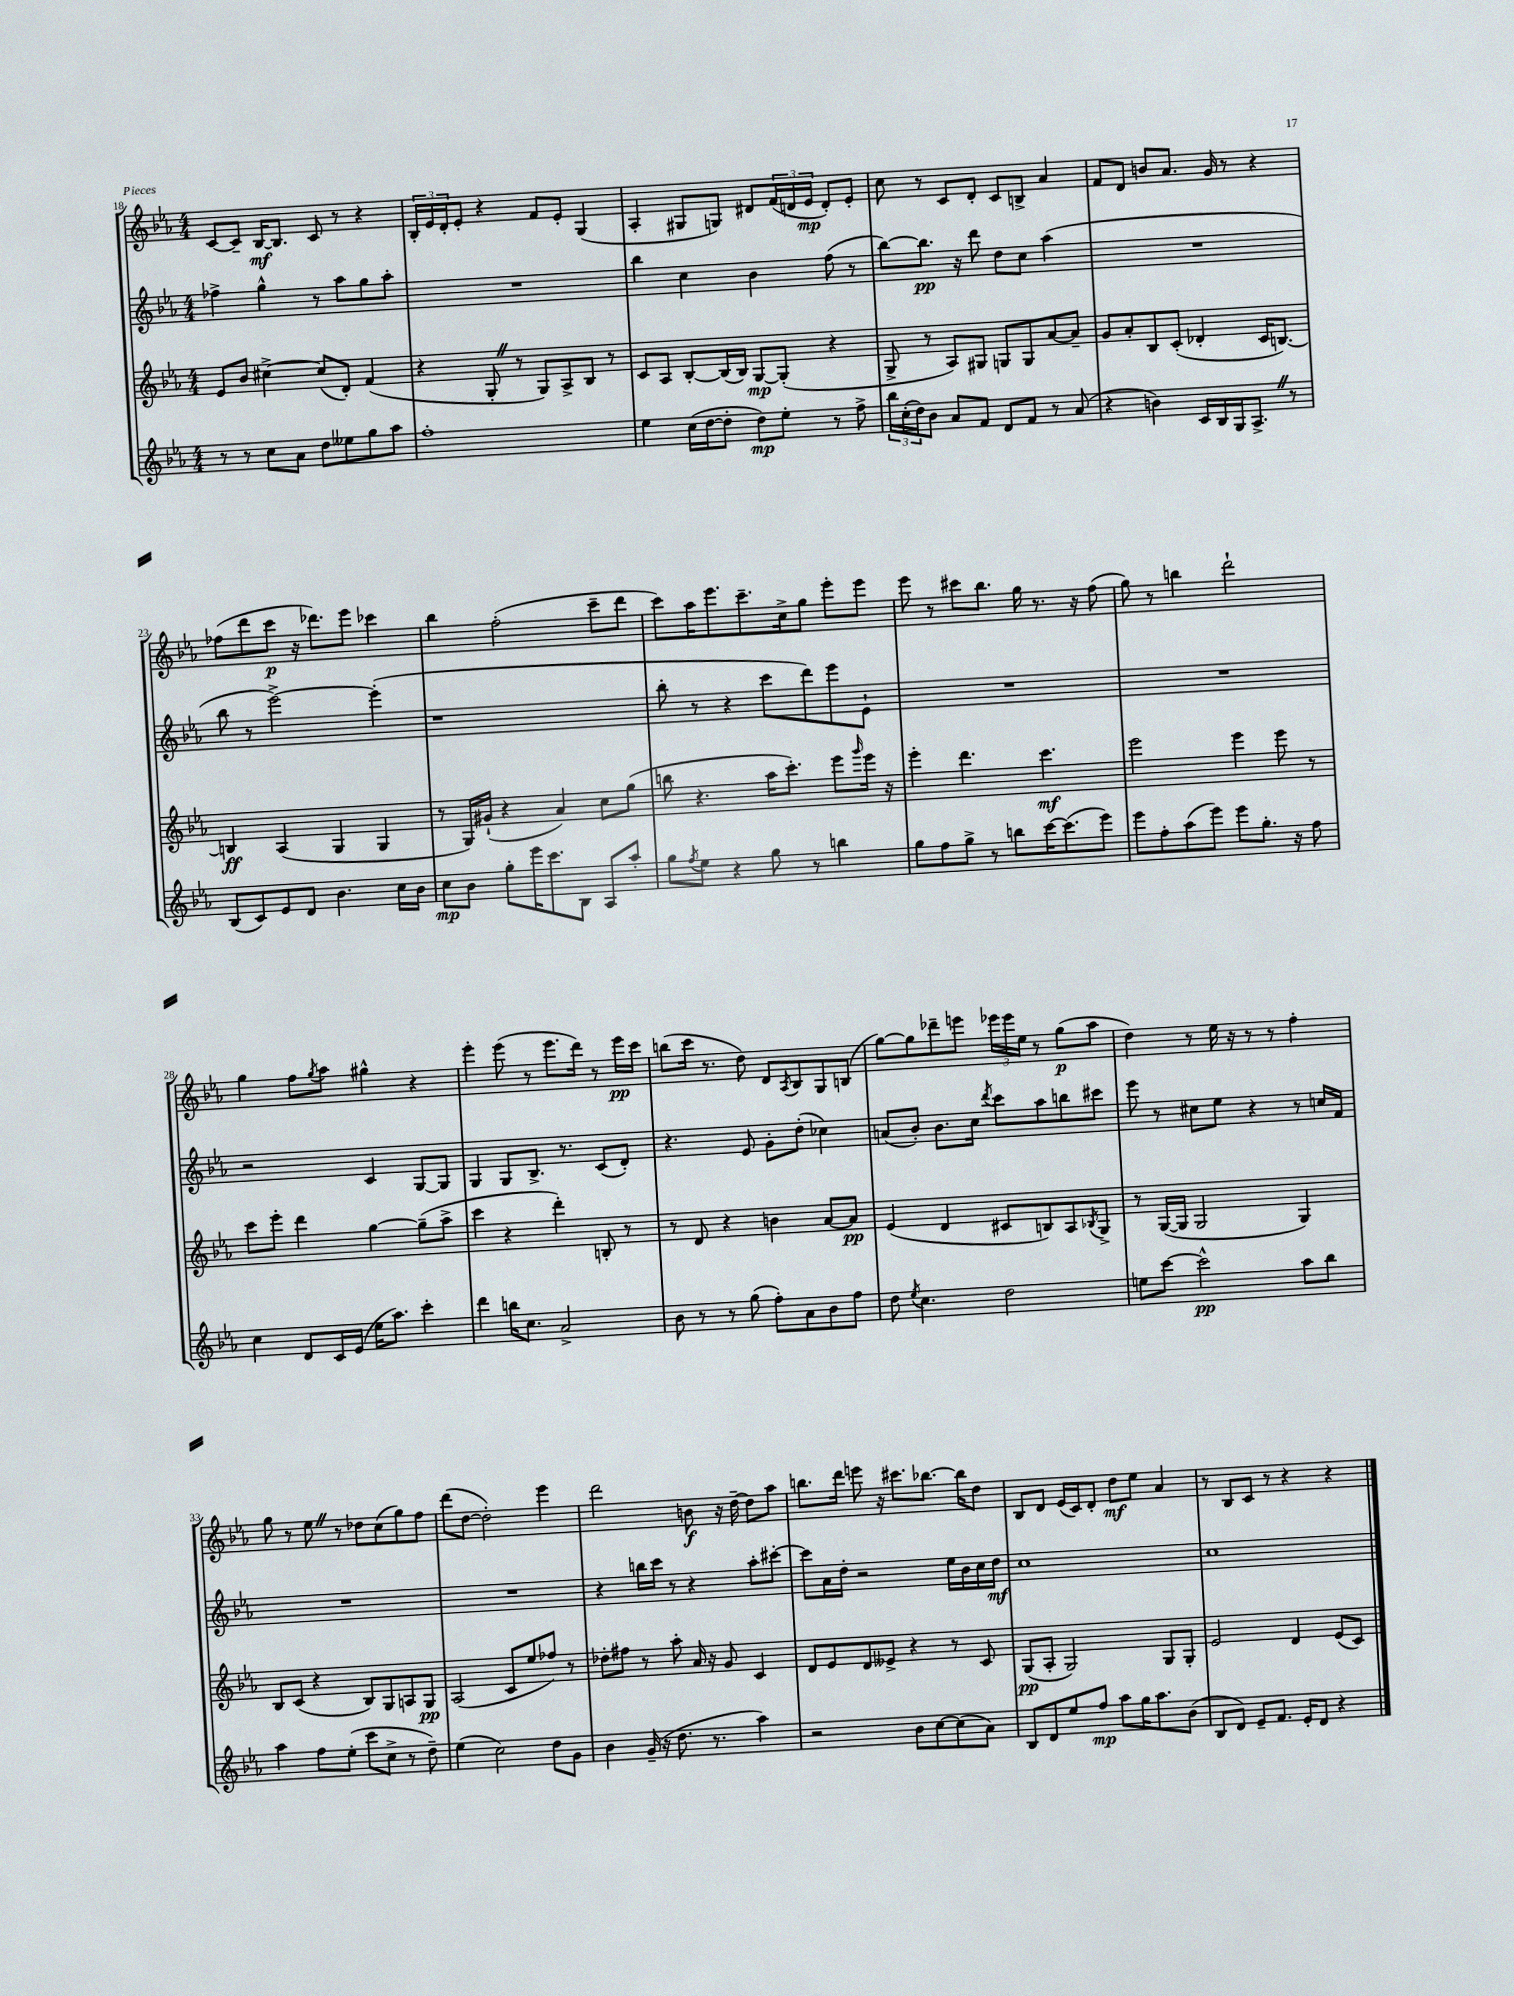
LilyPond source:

<<
\new StaffGroup <<
\new Staff = "s0" {
    \clef treble \key ees \major \numericTimeSignature \time 4/4
    c'8~ c'8-- bes16~\mf bes8. c'8 r8 r4 |
    \tuplet 3/2 { bes16-. ees'16 d'16-. } ees'8-. r4 f'8 ees'8-. g4( |
    aes4-. gis8 g8) dis'8 \tuplet 3/2 { f'16( d'16 ees'16\mp } d'8-.) ees'8-. |
    c''8 r8 c'8 d'8-. c'8 b8-> aes'4 |
    f'8 d'8 b'8 aes'8. g'16 r8 r4 |
    fes''8( d'''8 c'''8\p r16 des'''8.) ees'''8 ces'''4 |
    bes''4 f''2-.( c'''8-- d'''8 |
    c'''8) aes''16 ees'''8. c'''8.-- c''16-> g''8 ees'''8-. ees'''8 |
    ees'''8 r8 cis'''8 bes''8. g''16 r8. r16 f''8( |
    g''8) r8 b''4 d'''2-! |
    g''4 f''8 \acciaccatura { g''8 } aes''8 gis''4-^ r4 |
    ees'''4-. ees'''8( r8 ees'''8. d'''16) r8 ees'''16\pp c'''16 |
    b''8( c'''16 r8. d''8) d'8 \acciaccatura { aes8 } bes8 g8 b8( |
    g''8~) g''8 des'''8-- e'''8 \tuplet 3/2 { ees'''16 ees'''16 ees''16 } r8 g''8\p( aes''8 |
    d''4) r8 ees''16 r16 r8 r8 f''4-. |
    g''8 r8 ees''8 \once \override BreathingSign.text = \markup { \musicglyph "scripts.caesura.straight" } \breathe r8 des''8 c''8( g''8) f''8 |
    d'''8( d''8~ d''2-.) ees'''4 |
    d'''2 b'8\f r16 d''16~-- d''8 aes''8 |
    b''8. d'''16 e'''8 r16 cis'''8. bes''8.~ bes''16 d''8 |
    bes8 d'8 ees'16( c'16) d'8-. d''8\mf ees''8 aes'4 |
    r8 bes8 c'8 r8 r4 r4 \bar "|." |
}
\new Staff = "s1" {
    \clef treble \key ees \major \numericTimeSignature \time 4/4
    fes''4-> g''4-^ r8 aes''8 g''8 aes''8-. |
    R1 |
    bes''4 c''4 bes'4 f''8( r8 |
    bes''8~) bes''8.\pp r16 d'''8 d''8 c''8 aes''4( |
    R1 |
    bes''8 r8 ees'''2~->) ees'''4-.( |
    r1 |
    bes''8-. r8 r4 c'''8 d'''8) ees'''8 ees'8-! |
    R1 |
    R1 |
    r2 c'4 g8~ g8 |
    g4 g8 bes8.-> r8. c'8( d'8-.) |
    r4. ees'8 g'8-. d''8-.( ces''4) |
    a'8( bes'8-.) bes'8. c''16 \acciaccatura { d'''8 } c'''8 aes''8 b''8 cis'''8 |
    ees'''8 r8 cis''8 ees''8 r4 r8 c''16 f'16 |
    R1 |
    R1 |
    r4 b''16 c'''16 r8 r4 aes''8-. cis'''8~-. |
    cis'''8 aes'16 d''16-. r2 ees''16 bes'16 c''16 d''16\mf |
    c''1 |
    c''1 \bar "|." |
}
\new Staff = "s2" {
    \clef treble \key ees \major \numericTimeSignature \time 4/4
    ees'8 bes'8 cis''4~-> cis''8( d'8-.) f'4( |
    r4 g8-. \once \override BreathingSign.text = \markup { \musicglyph "scripts.caesura.straight" } \breathe r8 g8) aes8-> bes8 r8 |
    c'8 aes8 bes8~-. bes16( bes16) g8~\mp g8-.( r4 |
    g8-> r8 aes8) gis8 g8 g8 aes'8~ aes'8-- |
    g'8 aes'8-. bes8 c'8-.( des'4-. c'16 b8.~) |
    b4\ff aes4( g4 g4 |
    r8 g16) gis'16-!( r4 aes'4) c''8 g''8( |
    b''8 r4. aes''16 c'''8.-.) ees'''8 \grace { g'''16 } ees'''16 r16 |
    ees'''4-. d'''4. c'''4.\mf |
    ees'''2 ees'''4 ees'''8 r8 |
    c'''8 ees'''8-. d'''4 g''4~ g''8--( aes''8-> |
    c'''4 r4 d'''4-.) b8-. r8 |
    r8 d'8 r4 b'4 aes'8~ aes'8\pp |
    ees'4( d'4 cis'8 b8) aes8 \acciaccatura { bes8 } g8-> |
    r8 g16~( g16 g2 g4) |
    bes8 c'8( r4 bes8) g8 a8 g8\pp |
    aes2( c'8 ees''8 fes''8) r8 |
    des''8-. fis''8 r8 aes''8-. aes'16 r16 g'8 c'4 |
    d'8 ees'8 d'8 eeses'8-> r4 r8 c'8 |
    g8\pp( aes8-. g2) g8 g8-. |
    ees'2 d'4 ees'8( c'8) \bar "|." |
}
\new Staff = "s3" {
    \clef treble \key ees \major \numericTimeSignature \time 4/4
    r8 r8 c''8 aes'8 d''8 eeses''8 g''8 aes''8 |
    f''1-. |
    ees''4 c''16( d''16~ d''8-. d''8\mp) ees''8-. r8 f''8-> |
    \tuplet 3/2 { bes''16 c''16-.( d''16) } bes'8 aes'8 f'8 d'8 f'8 r8 aes'8( |
    r4 b'4) c'16 bes16 g16 aes8.-> \once \override BreathingSign.text = \markup { \musicglyph "scripts.caesura.straight" } \breathe r8 |
    bes8( c'8) ees'8 d'8 bes'4. c''16 bes'16 |
    c''8\mp bes'8 g''8-. ees'''16 c'''8. bes8 aes8 aes''8-. |
    g''8 \acciaccatura { f''8 } ees''8 r4 g''8 r8 b''4 |
    g''8 f''8 g''8-> r8 b''8 c'''16~ c'''8.( ees'''8) |
    ees'''8 f''8-. aes''8( ees'''8) ees'''8 g''8.-. r16 f''8 |
    c''4 d'8 c'16 ees'16( ees''16 aes''8.) c'''4-. |
    d'''4 b''16 c''8. aes'2-> |
    bes'8 r8 r8 g''8( f''8-.) aes'8 bes'8 f''8 |
    d''8 \acciaccatura { ees''8 } c''4. d''2 |
    e''8 c'''8~ c'''2-^\pp aes''8 bes''8 |
    aes''4 f''8 ees''8-.( c'''8 c''8-> r8 d''8--) |
    ees''4( c''2) d''8 g'8 |
    bes'4 g'16--( r16 d''8. r8. aes''4) |
    r2 bes'8 c''8~ c''8( aes'8) |
    bes8 d'8 ees''8 f''8\mp aes''8 g''16 aes''8. bes'8( |
    bes8 d'8) ees'8-- f'8. ees'16-. d'8 r4 \bar "|." |
}
>>
>>
\layout { \context { \Score currentBarNumber = #18 } }
